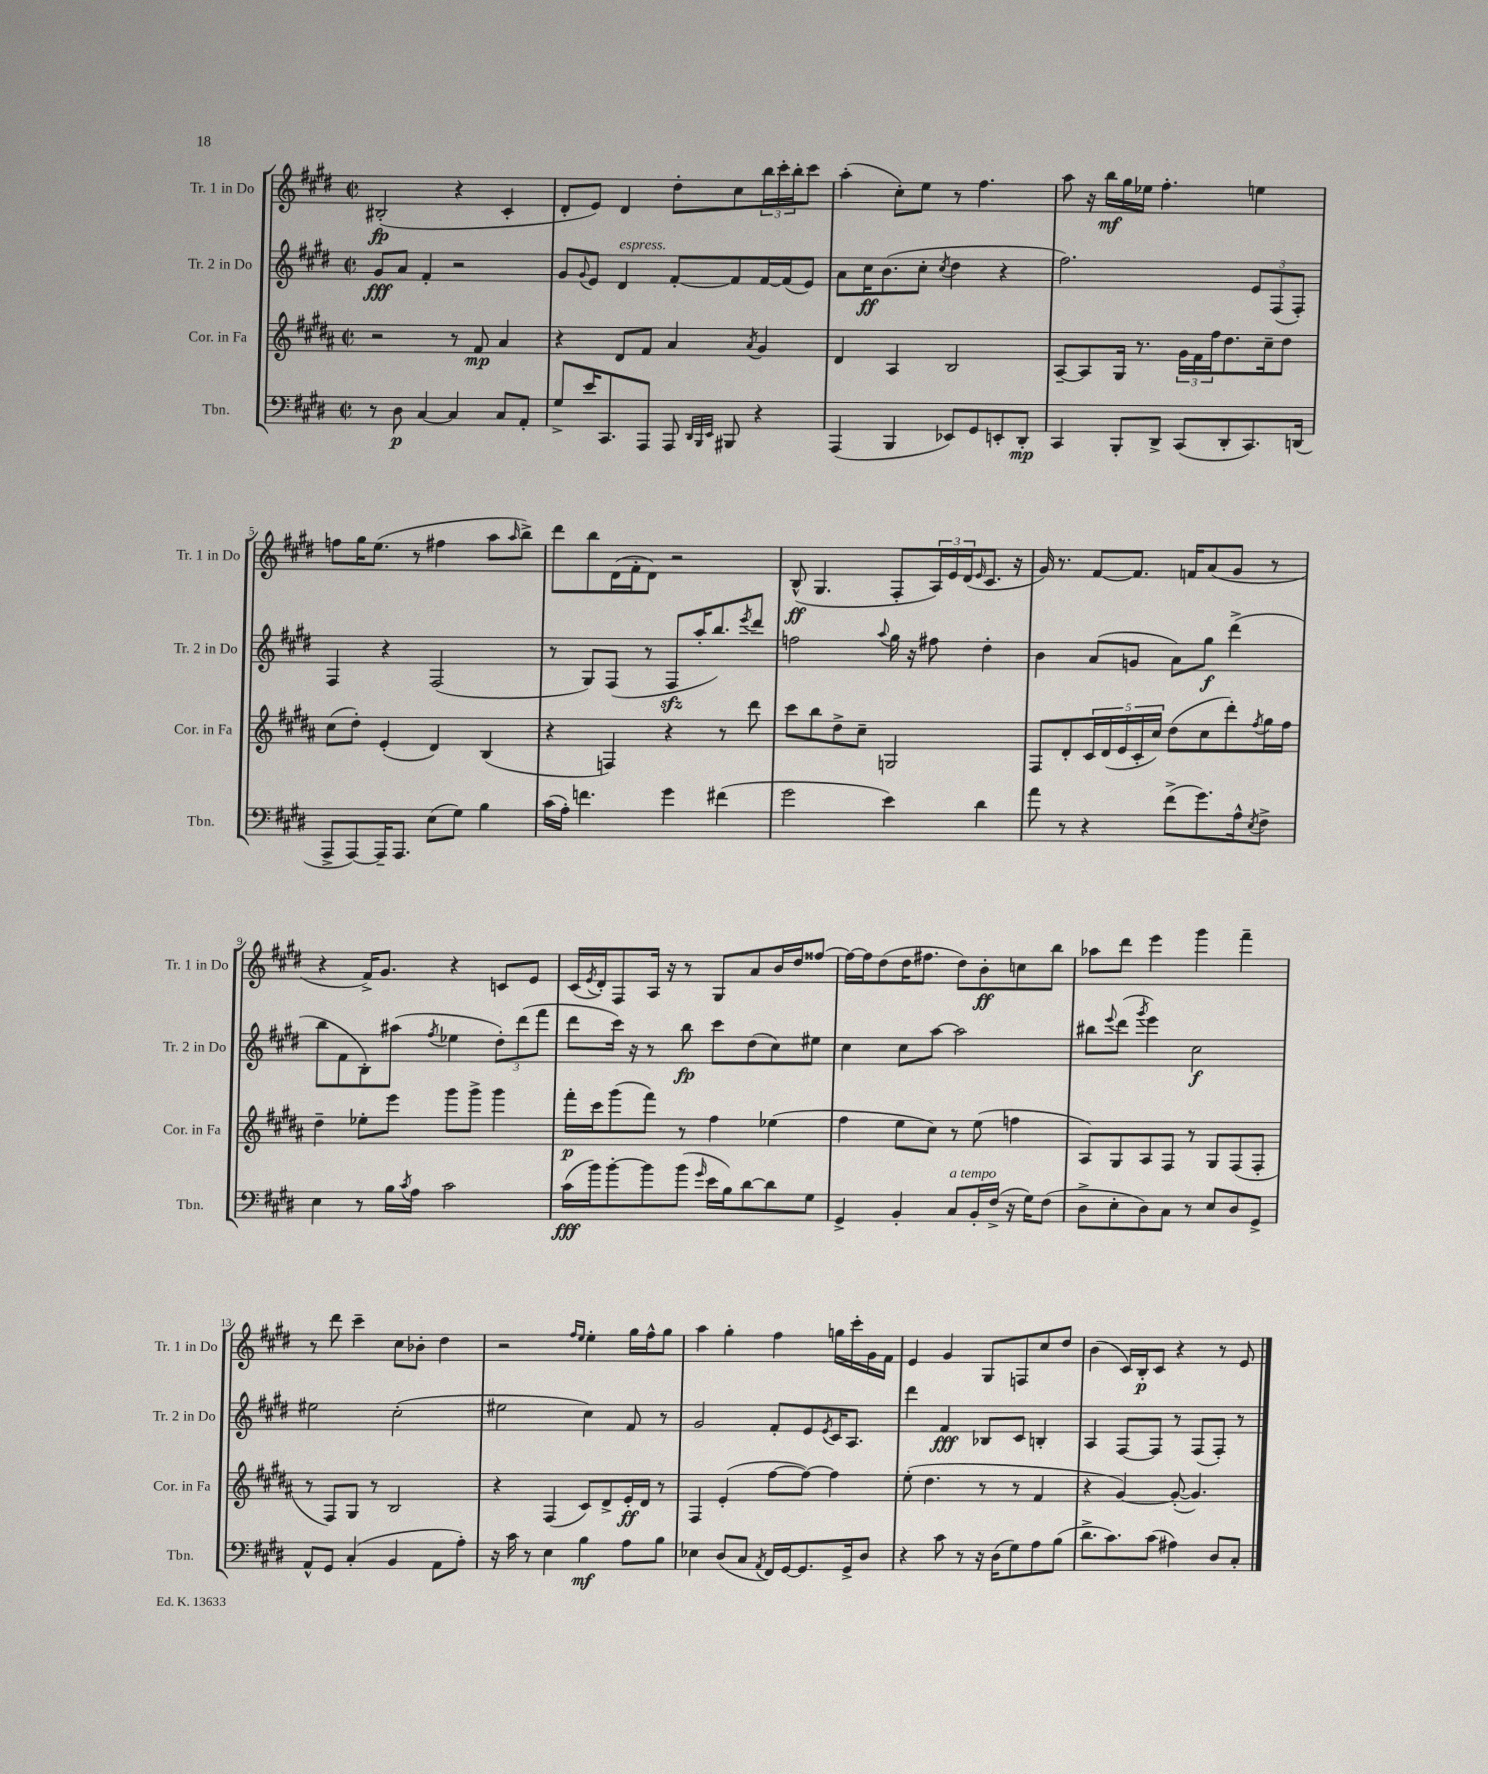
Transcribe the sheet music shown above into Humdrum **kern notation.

**kern	**dynam	**kern	**dynam	**kern	**dynam	**kern	**dynam
*part4	*part4	*part3	*part3	*part2	*part2	*part1	*part1
*staff4	*staff4	*staff3	*staff3	*staff2	*staff2	*staff1	*staff1
*I"Tbn.	*	*I"Cor. in Fa	*	*I"Tr. 2 in Do	*	*I"Tr. 1 in Do	*
*I'Tbn.	*	*I'Cor. in Fa	*	*I'Tr. 2 in Do	*	*I'Tr. 1 in Do	*
*clefF4	*	*clefG2	*	*clefG2	*	*clefG2	*
*k[f#c#g#d#]	*	*k[f#c#g#d#a#]	*	*k[f#c#g#d#]	*	*k[f#c#g#d#]	*
*M2/2	*	*M2/2	*	*M2/2	*	*M2/2	*
*met(c|)	*	*met(c|)	*	*met(c|)	*	*met(c|)	*
=1	=1	=1	=1	=1	=1	=1	=1
8r	.	2r	.	8g#/L	fff	(2B#X'/	fp
8D#\	p	.	.	8a/J	.	.	.
[4C#/	.	.	.	4f#'/	.	.	.
4C#/]	.	8r	.	2r	.	4r	.
.	.	8f#/	mp	.	.	.	.
8C#/L	.	4a#/	.	.	.	4c#'/	.
8AA'/J	.	.	.	.	.	.	.
=2	=2	=2	=2	=2	=2	=2	=2
8G#^/L	.	4r	.	8g#/L	.	8d#'/L	.
.	.	.	.	8qqg#/	.	.	.
16e/K	.	.	.	8e/J	.	8e/J)	.
8.CC#/	.	.	.	.	.	.	.
!	!	!	!	!LO:TX:a:i:t=espress.	!	!	!
.	.	8d#/L	.	4d#/	.	4d#/	.
8AAA/J	.	8f#/J	.	.	.	.	.
8AAA/	.	4a#/	.	[8f#'/L	.	8dd#'\L	.
32qqDD#/LLL	.	.	.	.	.	.	.
32qqBBB/	.	.	.	.	.	.	.
32qqEE/JJJ	.	.	.	.	.	.	.
8BBB#X/	.	.	.	8f#/]	.	8cc#\	.
.	.	8qa#/	.	.	.	.	.
4r	.	4g#/	.	[16f#/L	.	24bb\L	.
.	.	.	.	.	.	24ccc#'\	.
.	.	.	.	(16f#/J]	.	.	.
.	.	.	.	.	.	24bb'\J	.
.	.	.	.	8e/J)	.	8ccc#\J	.
=3	=3	=3	=3	=3	=3	=3	=3
(4AAA/	.	4d#/	.	8a\L	.	(4aa'\	.
.	.	.	.	16cc#\K	ff	.	.
.	.	.	.	(8.b\	.	.	.
4BBB/	.	4A#/	.	.	.	8cc#'\L)	.
.	.	.	.	8cc#'\J	.	8ee\J	.
.	.	.	.	8qcc#/	.	.	.
8EE-X/L)	.	2B/	.	4dd#\	.	8r	.
8GG#/	.	.	.	.	.	4.ff#\	.
8EEn'/	.	.	.	4r	.	.	.
8DD#'/J	mp	.	.	.	.	.	.
=4	=4	=4	=4	=4	=4	=4	=4
4CC#/	.	[8A#~/L	.	2.ff#\)	.	8aa\	.
.	.	8A#/]	.	.	.	16r	.
.	.	.	.	.	.	16bb\LL	mf
8BBB'/L	.	16G#/Jk	.	.	.	16gg#\	.
.	.	8.r	.	.	.	16ee-X\JJ	.
8DD#^/J	.	.	.	.	.	4.ff#'\	.
(8CC#/L	.	24g#\LL	.	.	.	.	.
.	.	24f#\	.	.	.	.	.
.	.	24ff#\J	.	.	.	.	.
8DD#'/	.	8.dd#\	.	.	.	.	.
8.CC#/)	.	.	.	12e/L	.	4een\	.
.	.	16cc#~\k	.	.	.	.	.
.	.	.	.	(12F#/	.	.	.
.	.	8dd#\J	.	.	.	.	.
.	.	.	.	12F#'/J)	.	.	.
(16DDn/Jk	.	.	.	.	.	.	.
!!LO:LB:g=z
=5	=5	=5	=5	=5	=5	=5	=5
8AAA^/L	.	(8cc#\L	.	4F#/	.	8ffn\L	.
[8AAA/)	.	8dd#'\J)	.	.	.	16gg#\K	.
.	.	.	.	.	.	(8.ee\J	.
16AAA~/K]	.	(4e'/	.	4r	.	.	.
8.AAA/J	.	.	.	.	.	.	.
.	.	.	.	.	.	8r	.
(8E\L	.	4d#/)	.	(2F#/	.	4ff#X\	.
8G#\J)	.	.	.	.	.	.	.
4B\	.	(4B/	.	.	.	8aa\L	.
.	.	.	.	.	.	16qqaa/	.
.	.	.	.	.	.	8bb^\J)	.
=6	=6	=6	=6	=6	=6	=6	=6
(16c#\LL	.	4r	.	8r	.	8ddd#\L	.
16A'\JJ)	.	.	.	.	.	.	.
4.fn\	.	.	.	8G#/L)	.	8bb\	.
.	.	4Fn/)	.	(8F#/J	.	(16d#\L	.
.	.	.	.	.	.	16f#'\J	.
.	.	.	.	8r	.	8d#\J)	.
4g#\	.	4r	.	8F#zz/L	.	2r	.
.	.	.	.	16aa'/K	.	.	.
.	.	.	.	8.bb/)	.	.	.
(4f#X\	.	8r	.	.	.	.	.
.	.	.	.	8qeee/	.	.	.
.	.	8ddd#\	.	8ddd#/J	.	.	.
=7	=7	=7	=7	=7	=7	=7	=7
2g#\	.	8ccc#\L	.	2ffn\	.	(8B^^/	ff
.	.	8bb\	.	.	.	4.G#/	.
.	.	8dd#^\	.	.	.	.	.
.	.	8cc#~\J	.	.	.	.	.
.	.	.	.	8qqaa/	.	.	.
4e\)	.	2Gn/	.	16gg#\	.	8F#'/L	.
.	.	.	.	16r	.	.	.
.	.	.	.	8ff#X\	.	24A/L)	.
.	.	.	.	.	.	24e/	.
.	.	.	.	.	.	(24d#/J	.
.	.	.	.	.	.	16qqe/	.
4d#\	.	.	.	4dd#'\	.	8.c#/J	.
.	.	.	.	.	.	16r	.
=8	=8	=8	=8	=8	=8	=8	=8
8a\	.	8F#/L	.	4b\	.	16g#/)	.
.	.	.	.	.	.	8.r	.
8r	.	8d#'/	.	.	.	.	.
4r	.	20c#/L	.	(8a/L	.	[8f#/L	.
.	.	(20d#/	.	.	.	.	.
.	.	20e/	.	.	.	.	.
.	.	.	.	8gn/J	.	8.f#/J]	.
.	.	20c#'/	.	.	.	.	.
.	.	20cc#/JJ)	.	.	.	.	.
(8f#^\L	.	(8dd#\L	.	8a\L)	.	.	.
.	.	.	.	.	.	16fn/KL	.
8.g#\)	.	8cc#\	.	8gg#\J	f	(8a/	.
.	.	8ddd#'\)	.	(4ddd#^\	.	8g#/J	.
16A^^\k	.	.	.	.	.	.	.
8qE/	.	8qff#/	.	.	.	.	.
8F#^\J	.	16gg#\L	.	.	.	8r	.
.	.	16ff#\JJ	.	.	.	.	.
!!LO:LB:g=z
=9	=9	=9	=9	=9	=9	=9	=9
4E\	.	4dd#~\	.	8bb\L	.	4r	.
.	.	.	.	8f#\	.	.	.
8r	.	8ee-X'\L	.	8B'\)	.	16f#^/KL)	.
.	.	.	.	.	.	8.g#/J	.
16B\LL	.	8eee\J	.	(8aa#X\J	.	.	.
8qc#/	.	.	.	.	.	.	.
16A\JJ	.	.	.	.	.	.	.
.	.	.	.	8qff#/	.	.	.
2c#\	.	8ggg#\L	.	4ee-X\	.	4r	.
.	.	8ggg#^\J	.	.	.	.	.
.	.	4ggg#\	.	12dd#'\L)	.	8cn/L	.
.	.	.	.	(12ddd#\	.	.	.
.	.	.	.	.	.	8e/J	.
.	.	.	.	12fff#\J	.	.	.
=10	=10	=10	=10	=10	=10	=10	=10
(16c#\LL	fff	16fff#'\LL	p	8ddd#\L	.	(16c#/LL	.
.	.	.	.	.	.	8qe/	.
16b\J)	.	16ccc#\J	.	.	.	16d#'/J)	.
[8b'\	.	(8ggg#\	.	16ccc#\Jk)	.	8F#/	.
.	.	.	.	16r	.	.	.
8b\]	.	8fff#\J)	.	8r	.	16A/Jk	.
.	.	.	.	.	.	16r	.
(8b\J	.	8r	.	8bb\	fp	8r	.
16qqg#/	.	.	.	.	.	.	.
16e\LL	.	4ff#\	.	8ccc#\L	.	8G#/L	.
16B\J)	.	.	.	.	.	.	.
[8d#\	.	.	.	(8dd#\	.	8a/	.
8d#\]	.	(4ee-X\	.	8cc#\)	.	16b/L	.
.	.	.	.	.	.	16dd#/J	.
8G#\J	.	.	.	8ee#X\J	.	[8ff##X/J	.
=11	=11	=11	=11	=11	=11	=11	=11
4GG#^/	.	4ff#\	.	4cc#\	.	16ff##\LL_	.
.	.	.	.	.	.	16ff##\J]	.
.	.	.	.	.	.	(8dd#\	.
4BB'/	.	8ee\L	.	8cc#\L	.	16dd#\K	.
.	.	.	.	.	.	8.ff#X\J	.
.	.	8cc#\J)	.	[8aa\J	.	.	.
!LO:TX:a:i:t=a tempo	!	!	!	!	!	!	!
8C#/L	.	8r	.	2aa\]	.	8dd#\L)	.
16BB'/L	.	(8ee\	.	.	.	8b'\	ff
(16F#^/JJ	.	.	.	.	.	.	.
16r	.	4ffn\	.	.	.	8ccn\	.
16G#\KL)	.	.	.	.	.	.	.
(8F#\J	.	.	.	.	.	8bb\J	.
=12	=12	=12	=12	=12	=12	=12	=12
8D#^\L	.	8A#/L)	.	8bb#X\L	.	8aa-X\L	.
.	.	.	.	8qqeee/	.	.	.
8E'\	.	8G#/	.	(8ddd#\J	.	8ddd#\J	.
.	.	.	.	8qggg#/	.	.	.
8D#\)	.	8A#/	.	4eee\)	.	4eee\	.
8C#\J	.	8F#/J	.	.	.	.	.
8r	.	8r	.	2cc#\	f	4ggg#\	.
8E/L	.	8G#/L	.	.	.	.	.
8D#/	.	(8F#/	.	.	.	4fff#~\	.
8GG#^/J	.	8F#'/J	.	.	.	.	.
!!LO:LB:g=z
=13	=13	=13	=13	=13	=13	=13	=13
8AA^^/L	.	8r	.	2ee#X\	.	8r	.
8GG#/J	.	8F#/L)	.	.	.	8ddd#\	.
(4C#'/	.	8G#/J	.	.	.	4ccc#~\	.
.	.	8r	.	.	.	.	.
4BB/	.	2B/	.	(2cc#'\	.	8cc#\L	.
.	.	.	.	.	.	8b-X'\J	.
8AA\L	.	.	.	.	.	4dd#\	.
8A'\J)	.	.	.	.	.	.	.
=14	=14	=14	=14	=14	=14	=14	=14
16r	.	4r	.	2ee#X\	.	2r	.
16c#\	.	.	.	.	.	.	.
8r	.	.	.	.	.	.	.
4E\	.	(4F#/	.	.	.	.	.
.	.	.	.	.	.	16qqff#/LL	.
.	.	.	.	.	.	16qqee/JJ	.
4B\	mf	8c#/L)	.	4cc#\)	.	4ee'\	.
.	.	8d#^/	.	.	.	.	.
8A\L	.	16e'/L	ff	8f#/	.	16gg#\LL	.
.	.	16d#/JJ	.	.	.	16ff#^^\J	.
8B\J	.	8r	.	8r	.	8gg#\J	.
=15	=15	=15	=15	=15	=15	=15	=15
4E-X\	.	4F#/	.	2g#/	.	4aa\	.
(8D#/L	.	(4e'/	.	.	.	4gg#'\	.
8C#/J	.	.	.	.	.	.	.
8qAA/	.	.	.	.	.	.	.
16FF#/LL)	.	[8ff#\L	.	8f#'/L	.	4ff#\	.
[16GG#/J	.	.	.	.	.	.	.
8.GG#/]	.	8ff#\J_)	.	8e/	.	.	.
.	.	.	.	8qe/	.	.	.
.	.	4ff#\]	.	16c#/K	.	16ggn\LL	.
16GG#^/k	.	.	.	8.A/J	.	16ccc#'\	.
8D#/J	.	.	.	.	.	16g#\	.
.	.	.	.	.	.	16f#\JJ	.
=16	=16	=16	=16	=16	=16	=16	=16
4r	.	(8ee'\	.	4ddd#\	.	4e/	.
.	.	4.dd#\	.	.	.	.	.
8c#\	.	.	.	4f#/	fff	4g#/	.
8r	.	.	.	.	.	.	.
16r	.	8r	.	8B-X/L	.	8G#/L	.
(16D#\KL	.	.	.	.	.	.	.
8G#\)	.	8r	.	8c#/J	.	8Fn/	.
8A\	.	4f#/	.	4Bn'/	.	8cc#/	.
(8B\J	.	.	.	.	.	8dd#/J	.
=17	=17	=17	=17	=17	=17	=17	=17
8.d#^\L	.	4r	.	4A/	.	(4b\	.
8.c#\)	.	.	.	.	.	.	.
.	.	[4g#/)	.	[8F#/L	.	16c#/LL)	.
.	.	.	.	.	.	16B'/J	p
(8c#\J	.	.	.	8F#/J]	.	8c#/J	.
4A#X\)	.	(8g#'/_	.	8r	.	4r	.
.	.	4.g#/])	.	(8F#/L	.	.	.
8D#/L	.	.	.	8F#'/J)	.	8r	.
8C#'/J	.	.	.	8r	.	8e/	.
==	==	==	==	==	==	==	==
*-	*-	*-	*-	*-	*-	*-	*-
